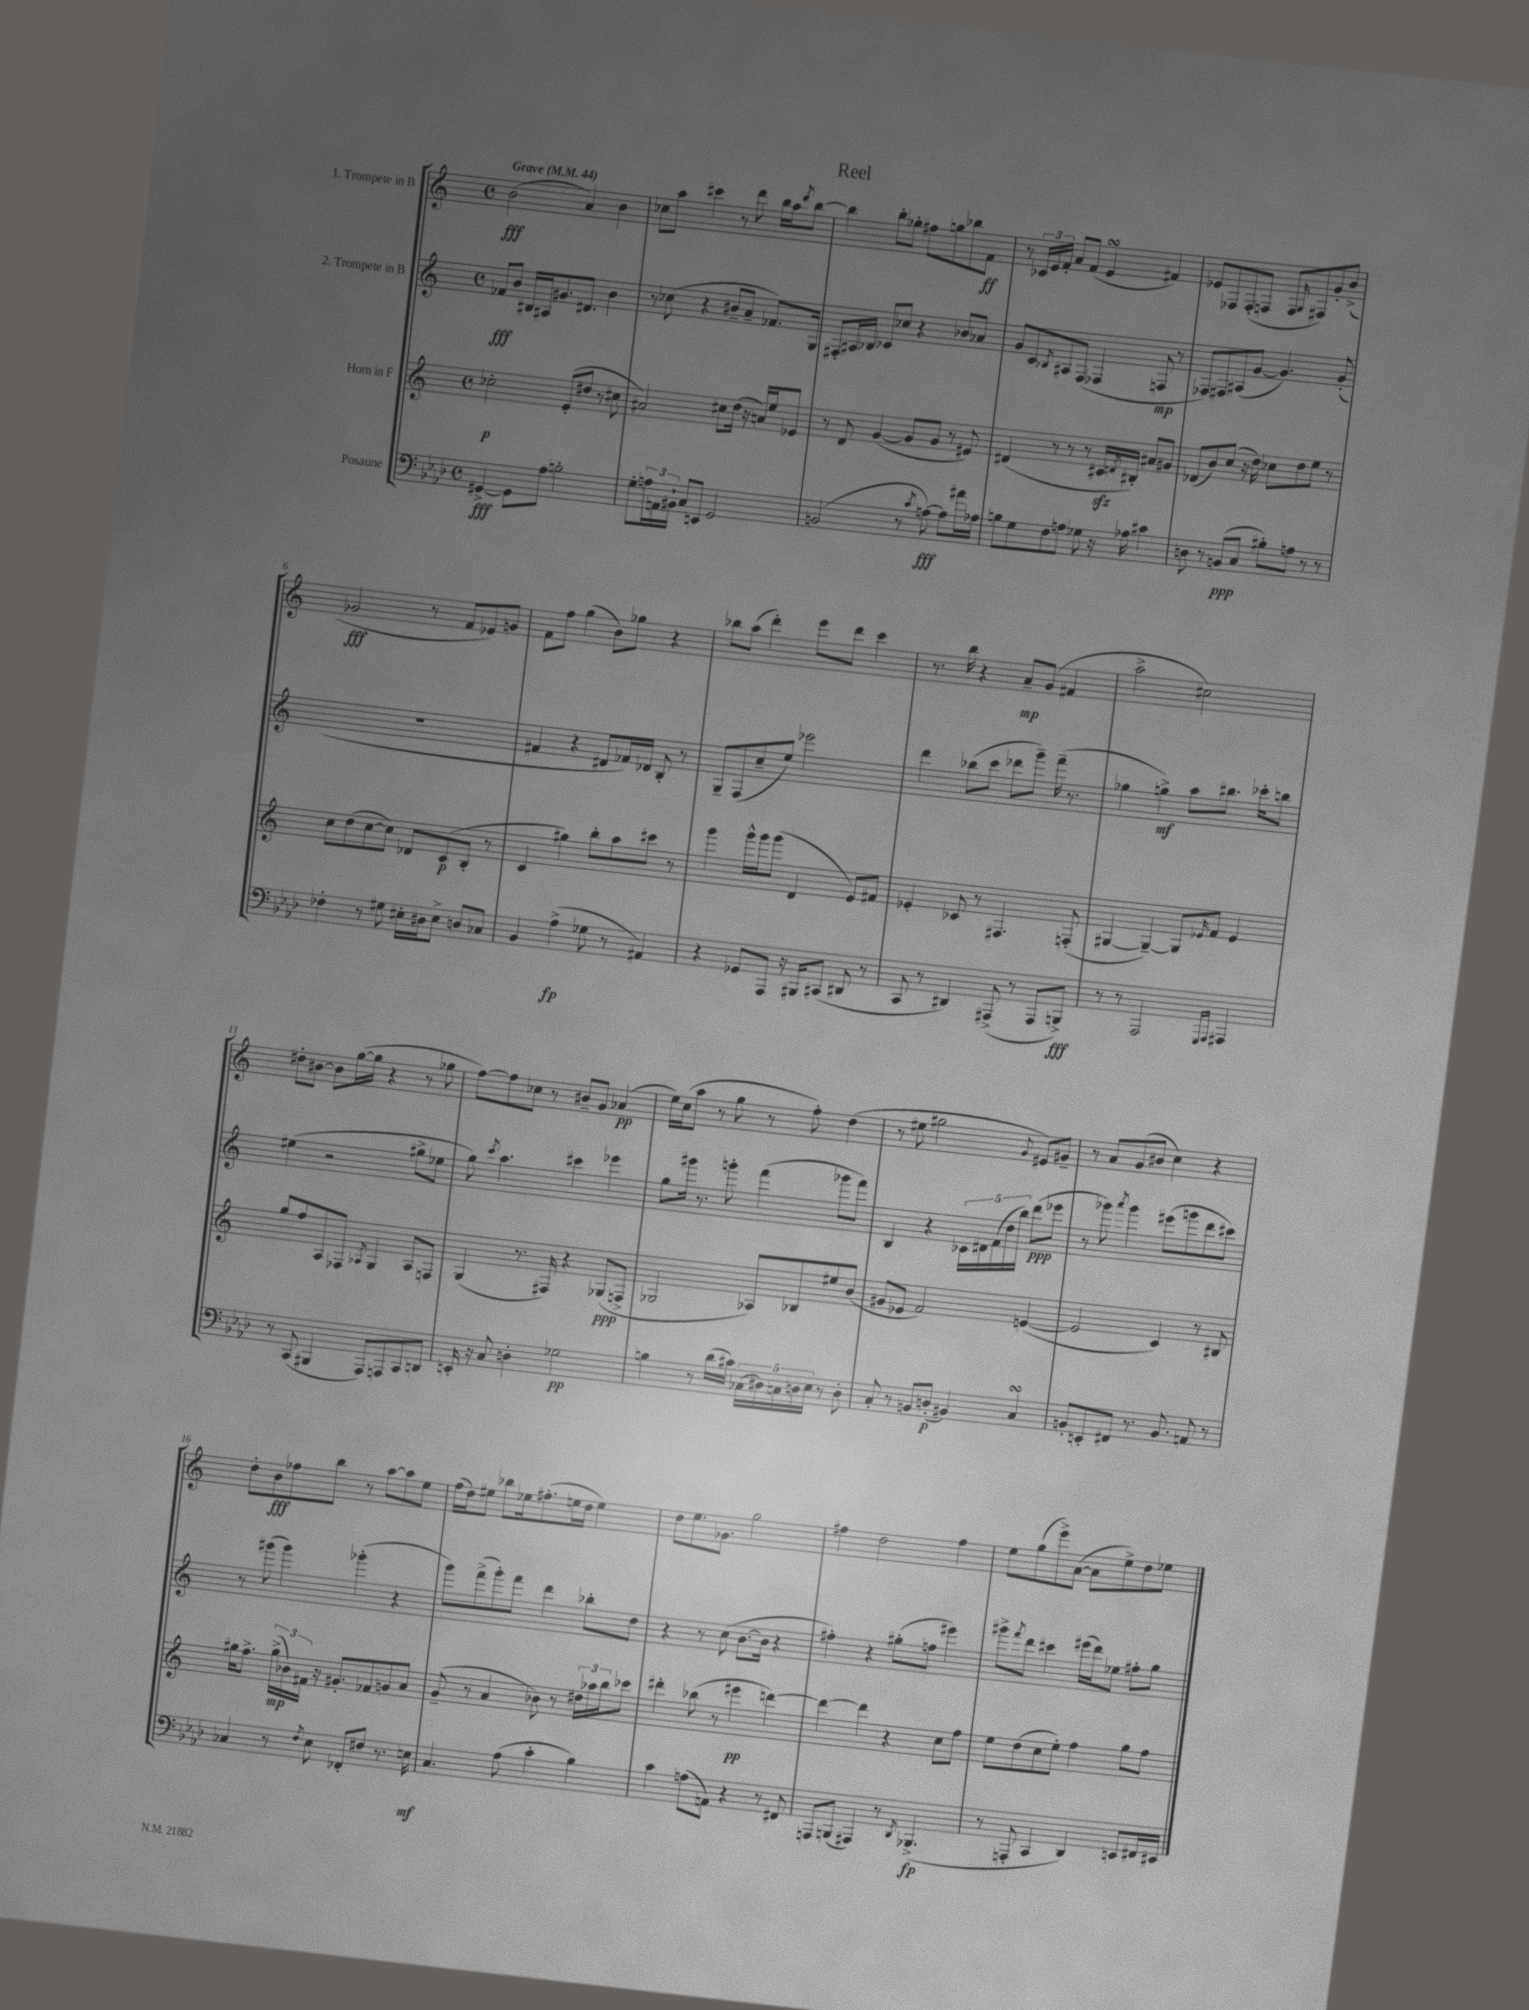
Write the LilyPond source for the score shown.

\header { title = "Reel" }
<<
\new StaffGroup <<
\new Staff = "s0" \with { instrumentName = "1. Trompete in B" } {
    \clef treble \key c \major \defaultTimeSignature \time 4/4 \tempo "Grave" 4 = 44
    b'2\fff( a'4) b'4 |
    ces''8 a''8 cis'''4 r8 d'''8 b''16 a''16 \acciaccatura { d'''8 } b''8~ |
    b''4 b''8-. ges''8-. fis''8 g''8 bes''8 f'8\ff |
    r8 \tuplet 3/2 { ces'16 e'16 f'16-. } a'8 f'8( e'4\turn fis'4) |
    ees'8 fes8 fes8-.( f8 f8 \grace { g16 } fis8) g'8-. b'8->( |
    ges'2\fff r8 f'8 ees'8) g'8 |
    f'8 f''8 g''4( b'8) ges''8 r4 |
    bes''8 a''8( d'''4-.) e'''8 d'''8 c'''4 |
    r8. b''16 r4 a'8--\mp g'8( fis'4 |
    a''2-> cis''2) |
    dis''8-. bis'8~ bis'8 g''16~( g''16 r4 r8 ges''8 |
    f''8~) f''8 ces''8 r8 bis'8-- g'8 aes'4\pp( |
    e''16) c''16( a''8 r8 g''8 r8 f''8-.) d''4( |
    r8 eis''8 gis''2 \appoggiatura { g'8 } eis'8) gis'8-- |
    r8 a'8 g'8( bis'8 c''4) r4 |
    d''8-. b'8\fff fes''8 b''8 r8 a''8~ a''8 e''8 |
    f''16( d''16) eis''8 bes''8 ees''16 fis''8.-.( e''16 d''16 e''4) |
    d''8 e''8. ges'8. g''2 |
    fis''4 d''2 fis''4 |
    e''8 g''8( e'''8->) a'8~( a'8 e''8->) d''8 ees''8 \bar "|." |
}
\new Staff = "s1" \with { instrumentName = "2. Trompete in B" } {
    \clef treble \key c \major \defaultTimeSignature \time 4/4
    fes'8\fff b'8 bis16 ais16 gis'8. dis'8. b'4 |
    r8 ces''8( r4 bis'8-- a'8-- fes'8.) g16 |
    fis8-. ais16 bes16 ces'8 ces''8 r4 bes'8 aes'8 |
    g'8 c'8 \acciaccatura { bes8 } ais8 f8( fes4 f8\mp r8 |
    fes8) fis8 ais8( g'8~ g'4.) g'8-.( |
    R1 |
    fis'4 r4 dis'8 fes'16) des'16 b8-. r8 |
    g8-- f8( c''8-- e''8) ees'''2 |
    d'''4 bes''8( c'''8 des'''8 g'''8--) f'''16--( r8. |
    ges''4 g''4->\mf) a''8 bis''8. ces'''16-. b''8 |
    eis''4( r2 gis''8-> ees''8 |
    g''8) \acciaccatura { c'''8 } a''4. cis'''4 ees'''4 |
    g''8 gis'''16 r8. g'''8-. f'''4( ges'''8 f'''8) |
    b4 r4 \tuplet 5/4 { ces'16 dis'16 f'16( d''16 b''16) } d'''8\ppp( ees'''8 |
    r8 ges'''8) \acciaccatura { a'''8 } ges'''4 eis'''8( g'''8 d'''8 cis'''8) |
    r8 gis'''8( gis'''4) ges'''4-.( r4 |
    g'''8) f'''8->( g'''8-.) f'''8 d'''4 bes''8-. d''8 |
    r4 r8 c''8( b'8.~ b'16 r4 |
    fis''4-.) r4 gis''8-.( f''8 eis'''4) |
    gis'''8-> \acciaccatura { f'''8 } d'''8 cis'''4 eis'''16( d'''16) ees''8 fis''8-. g''8 \bar "|." |
}
\new Staff = "s2" \with { instrumentName = "Horn in F" } {
    \clef treble \key c \major \defaultTimeSignature \time 4/4
    ces''2-.\p e'8-.( dis''8 r8 cis''8 |
    ais'2) cis''8 d''16( r16 a'16) e''16 ees'8 |
    r8 d'8 g'4~( g'8 g'8 r8 eis'8) |
    dis'4( r8 r8 r8 cis'16\sfz \acciaccatura { d'8 } bis16-.) ais'8 gis'8 |
    des'8( b'8) c''8( r16 d''16) ces''8 d''8 e''8 r8 |
    c''8 d''8( c''8~ c''8) des'8 c'8\p( b8-. r8 |
    c'4 gis''4) b''8-. a''8 cis'''8 r8 |
    g'''4 g'''16-^ g'''16 g'''8( d'4 e'8) fis'8 |
    ees'4-. ces'8 r8 fis4. f8-.( |
    gis4~ gis4~--) gis8 \grace { ees'16 } f'8 ees'4 |
    g''8 f''8 a8 fes8 \acciaccatura { aes8 } g4 aes8 f8 |
    g4( r8. fis16) r4 ges8\ppp( f8-> |
    ges2 aes8) bes8 eis''8 b'8( |
    gis'8 ees'8 f'2) e'4~( |
    e'2 c'4) r8 bis8 |
    gis''16 f''8.-> \tuplet 3/2 { gis''16->\mp( bes'16) fis'16 } r16 gis'8.-. fes'8 g'8 a'8 |
    g'8--( r8 a'4 bes'8) r8 \tuplet 3/2 { dis''16 aes''16 b''16 } ces'''8 |
    dis'''4-. bes''8( r8 eis'''4\pp d'''4~) |
    d'''4~ d'''4 r4 c''8 f''8 |
    e''8 d''8( c''8 e''8-.) f''4 g''8 f''8 \bar "|." |
}
\new Staff = "s3" \with { instrumentName = "Posaune" } {
    \clef bass \key aes \major \defaultTimeSignature \time 4/4
    gis,4~->\fff gis,8 aes8 b2-. |
    g8-. \tuplet 3/2 { a16 a,16 bis,16-! } c8 e,8 g,2 |
    b,2( r8 \acciaccatura { c'8 } a8~\fff) a8 ais'16 aes16 |
    b8 g8 f8 a8 ges8 r16 aes16 cis'4 |
    d8 r8 b,8\ppp( c8 bis8-.) a8 r8 r8 |
    fes4-. r8 gis8 eis16-. dis16 eis8-> d8 ces8 |
    bes,4 aes4->\fp( ges8 r8 ais,4) |
    r4 ges,8 aes,,8 r16 bis,,16 cis,8( dis,8 r8 |
    c,8 r8 dis,4) ais,,8->( r8 ais,,8 b,,8->\fff) |
    r8 r8 aes,,2 \grace { g,,16 aes,,16 } ais,,4 |
    r8 c,8( bis,,4 aes,,8) a,,8 c,8 d,8 |
    e,16-. r16 c8 d4-. ges2\pp |
    b4 r8 des'16( cis'16) \tuplet 5/4 { ces16( dis16) c16 d16 ees16 } r8 d8-. |
    c8-. r8 b,8 d8-.\p( bis,4) c4\turn |
    b,8-. e,8-. fis,8 r8. b,8. a,8 r8 |
    ces4 r8 \acciaccatura { f8 } ees8 fes,8-. fis8 r8. e16\mf |
    c4. aes8( c'4-. bes4) |
    c'4 a8( a,8) r4 r8 fis,8 |
    a,,8 b,,8( ais,,4) r8 \acciaccatura { des,8 } bes,,4.->\fp( |
    r8 a,,8-. c,4 des,4) e,8 fis,16 eis,16 \bar "|." |
}
>>
>>
